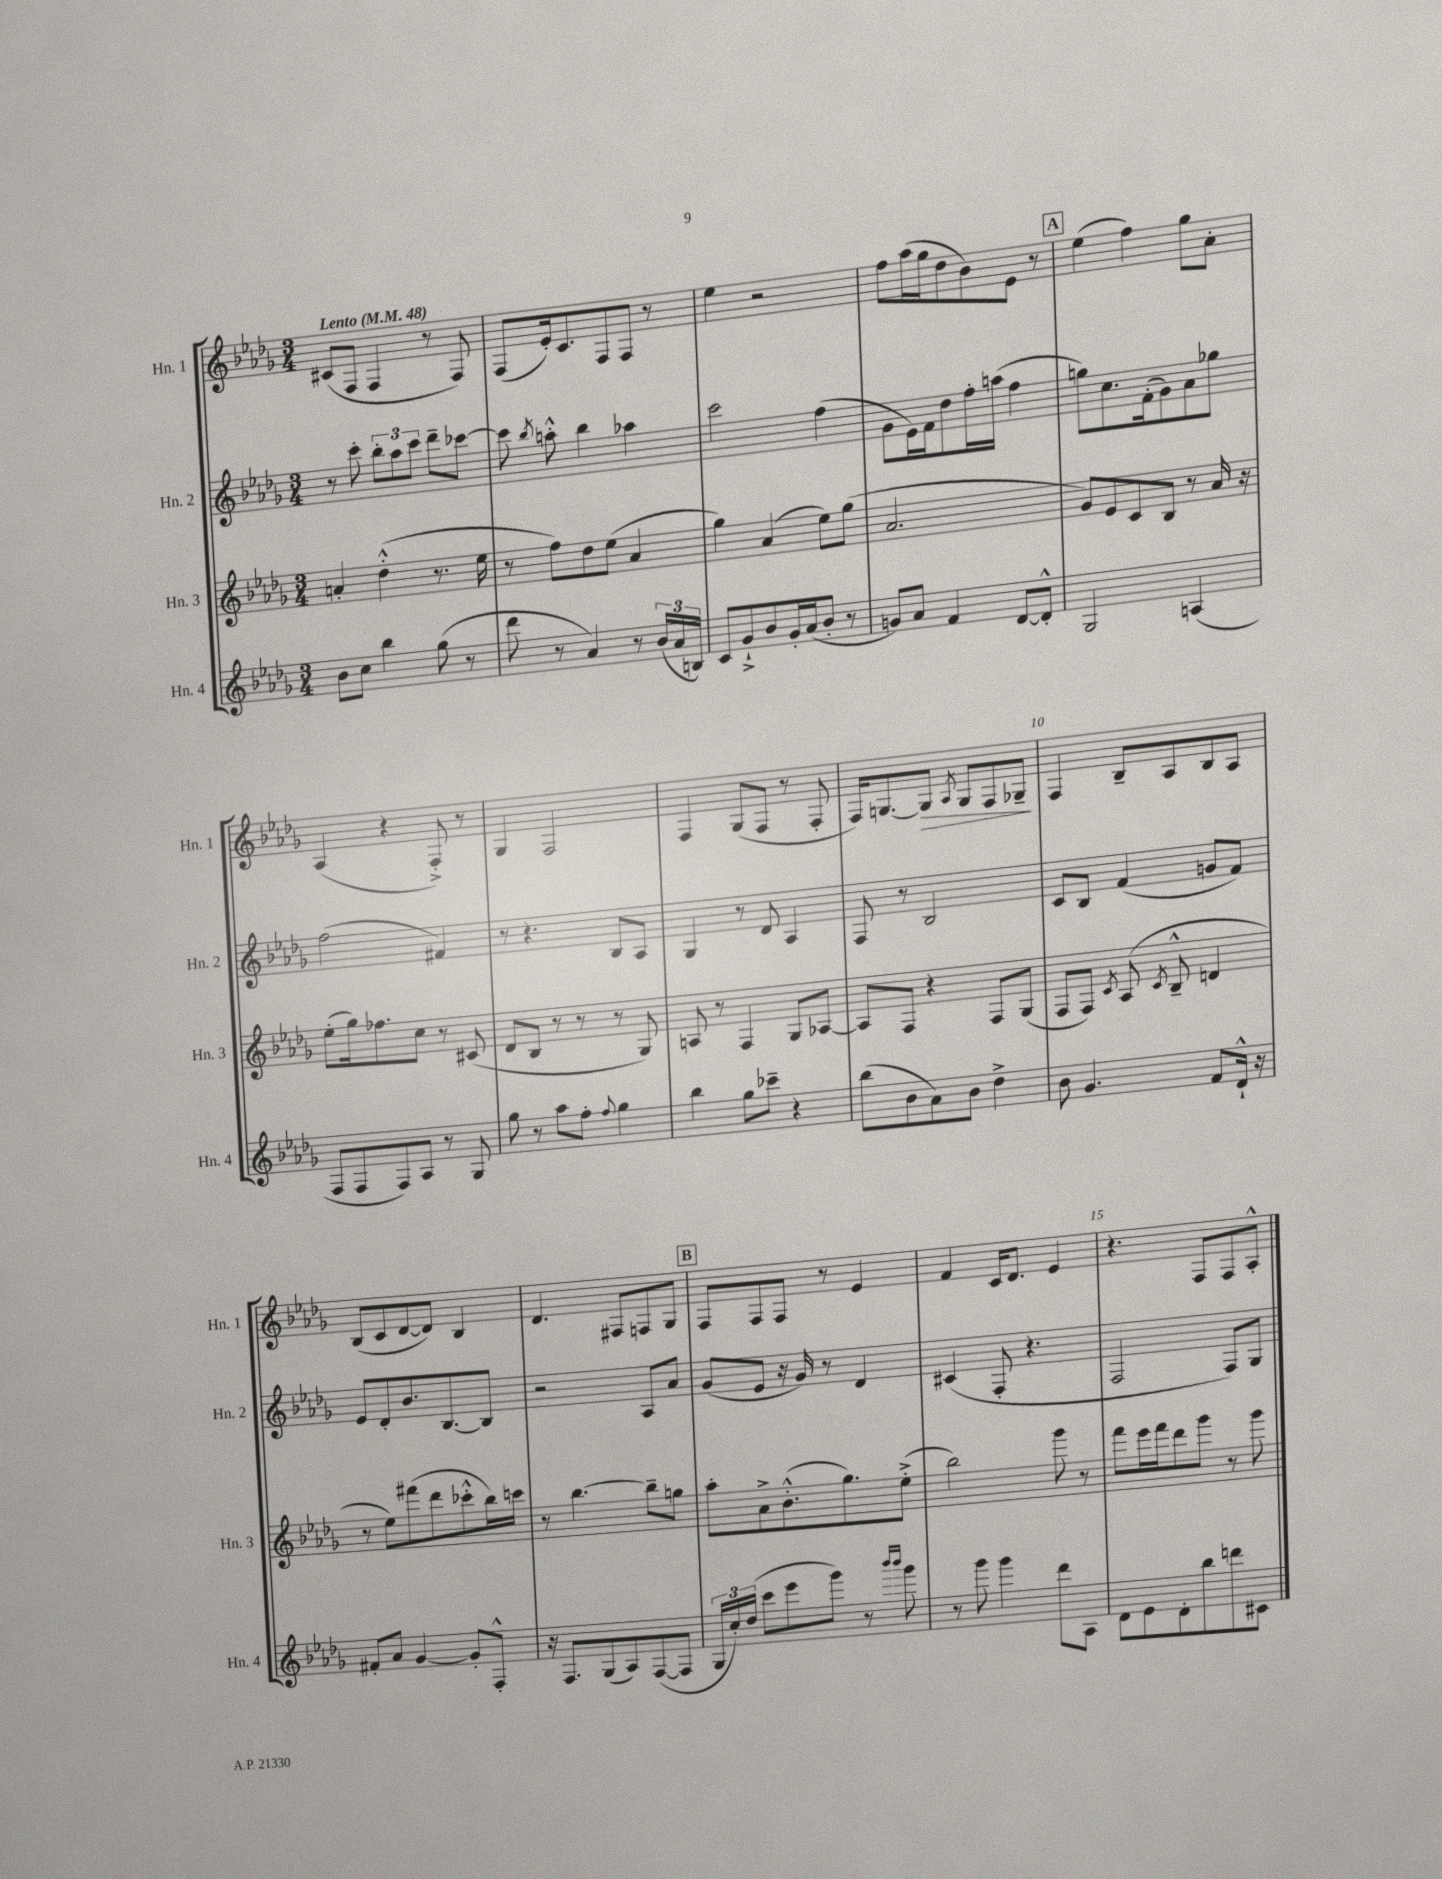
<<
\new StaffGroup <<
\new Staff = "s0" \with { instrumentName = "Hn. 1" shortInstrumentName = "Hn. 1" } {
    \clef treble \key des \major \numericTimeSignature \time 3/4 \tempo "Lento" 4 = 48
    \autoBeamOff cis'8[( f8] f4 r8 f8) |
    f8[( ees'16-.) c'8. f8 f8] r8 |
    ees''4 r2 |
    f''8[ aes''16( ges''16 des''8 bes'8) ees'8] r8 |
    \mark \markup { \box "A" } ees''4( f''4) ges''8[ aes'8]-. |
    aes4( r4 f8-.->) r8 |
    ges4 f2 |
    f4 ges8[( f8] r8 f8-. |
    f16[) g8.~ g8]\> \acciaccatura { aes8 } g8[ f8 ges8]--\! |
    f4 bes8[-- aes8 bes8 aes8] |
    bes8[( c'8 des'8~ des'8]) bes4 |
    des'4. fis8[ f8 ges8] |
    \mark \markup { \box "B" } f8[ f8 f8] r8 ees'4 |
    f'4 c'16[ des'8.] ees'4 |
    r4. f8[ f8 aes8]-.-^ \bar "|." |
}
\new Staff = "s1" \with { instrumentName = "Hn. 2" shortInstrumentName = "Hn. 2" } {
    \clef treble \key des \major \numericTimeSignature \time 3/4
    \autoBeamOff r8 c'''8-. \tuplet 3/2 { bes''8[-. aes''8 c'''8] } des'''8[-- ces'''8]~ |
    ces'''8 \acciaccatura { bes''8 } a''8-.-^ bes''4 aes''4 |
    c'''2 f''4( |
    ges'8[ ees'16) f'16 des''8 f''16-. a''16]( f''4 |
    \mark \markup { \box "A" } g''8[) c''8. f'16-.( ges'8) aes'8 ges''8] |
    f''2( fis'4) |
    r8 r4. bes8[ aes8] |
    ges4 r8 des'8 aes4 |
    f8 r8 bes2 |
    c'8[ bes8] f'4( g'8[ f'8]) |
    ees'8[ des'8-. bes'8. bes8.~ bes8] |
    r2 aes8[ aes'8] |
    \mark \markup { \box "B" } ges'8[( ees'8] r16 ges'16) r8 des'4 |
    cis'4( f8-. r4. |
    f2 f8[) ges8] \bar "|." |
}
\new Staff = "s2" \with { instrumentName = "Hn. 3" shortInstrumentName = "Hn. 3" } {
    \clef treble \key des \major \numericTimeSignature \time 3/4
    \autoBeamOff a'4-. des''4-.-^( r8. ees''16 |
    r8 f''8[) des''8 ees''8]( aes'4 |
    ges''4) aes'4( ees''8[) ges''8]( |
    aes'2. |
    \mark \markup { \box "A" } ges'8[) ees'8 c'8 bes8] r8 aes'16 r16 |
    ees''8[-.( ges''16) fes''8. c''8] r8 cis'8( |
    des'8[ bes8] r8 r8 r8 ges8) |
    a8 r8 f4 ges8[ aes8]~ |
    aes8[ f8] r4 f8[ ges8]( |
    f8[ f8]) \acciaccatura { c'8 } aes8( \acciaccatura { c'8 } bes8---^ d'4 |
    r8 ees''8[) fis'''8( des'''8 ces'''8-.-^ bes''16) c'''16] |
    r8 bes''4.~ bes''8[-- g''8] |
    \mark \markup { \box "B" } aes''8[-. aes'8-> bes'8.-.-^( ges''8.) ees''8]-.->( |
    bes''2) ges'''8 r8 |
    f'''8[ ees'''16 f'''16 des'''8 ges'''8] r8 ges'''8 \bar "|." |
}
\new Staff = "s3" \with { instrumentName = "Hn. 4" shortInstrumentName = "Hn. 4" } {
    \clef treble \key des \major \numericTimeSignature \time 3/4
    \autoBeamOff bes'8[ c''8] bes''4 ges''8( r8 |
    des'''8 r8 aes'4) r8 \tuplet 3/2 { bes'16[( aes'16 b16]) } |
    c'8[ ges'8-!-> bes'8 ges'16-. aes'16( bes'8]-. r8 |
    g'8[) aes'8] f'4 des'8[~ des'8]-.-^ |
    \mark \markup { \box "A" } ges2 a4( |
    f8[ f8 f8) aes8] r8 ges8 |
    ges''8 r8 aes''8[ f''8]-. \appoggiatura { f''8 } ges''4 |
    bes''4 ges''8[ ces'''8]-- r4 |
    bes''8[( bes'8 aes'8) bes'8] des''4-> |
    bes'8 ges'4. f'8[ des'16]-!-^ r16 |
    fis'8[-. aes'8] ges'4~ ges'8[-. f8]-.-^ |
    r16 f8.[ ges8( aes8) f8~( f8] |
    \mark \markup { \box "B" } \tuplet 3/2 { ges16[ c''16-.) des''16]( } c'''8[ ees'''8 ges'''8]) r8 \grace { bes'''16[ bes'''16] } ges'''8 |
    r8 ges'''8 ges'''4 des'''8[ aes8] |
    des'8[ ees'8 des'8-. bes''8 d'''8 cis'8] \bar "|." |
}
>>
>>
\layout { \context { \Score \override BarNumber.break-visibility = ##(#f #t #t) barNumberVisibility = #(every-nth-bar-number-visible 5) } }
